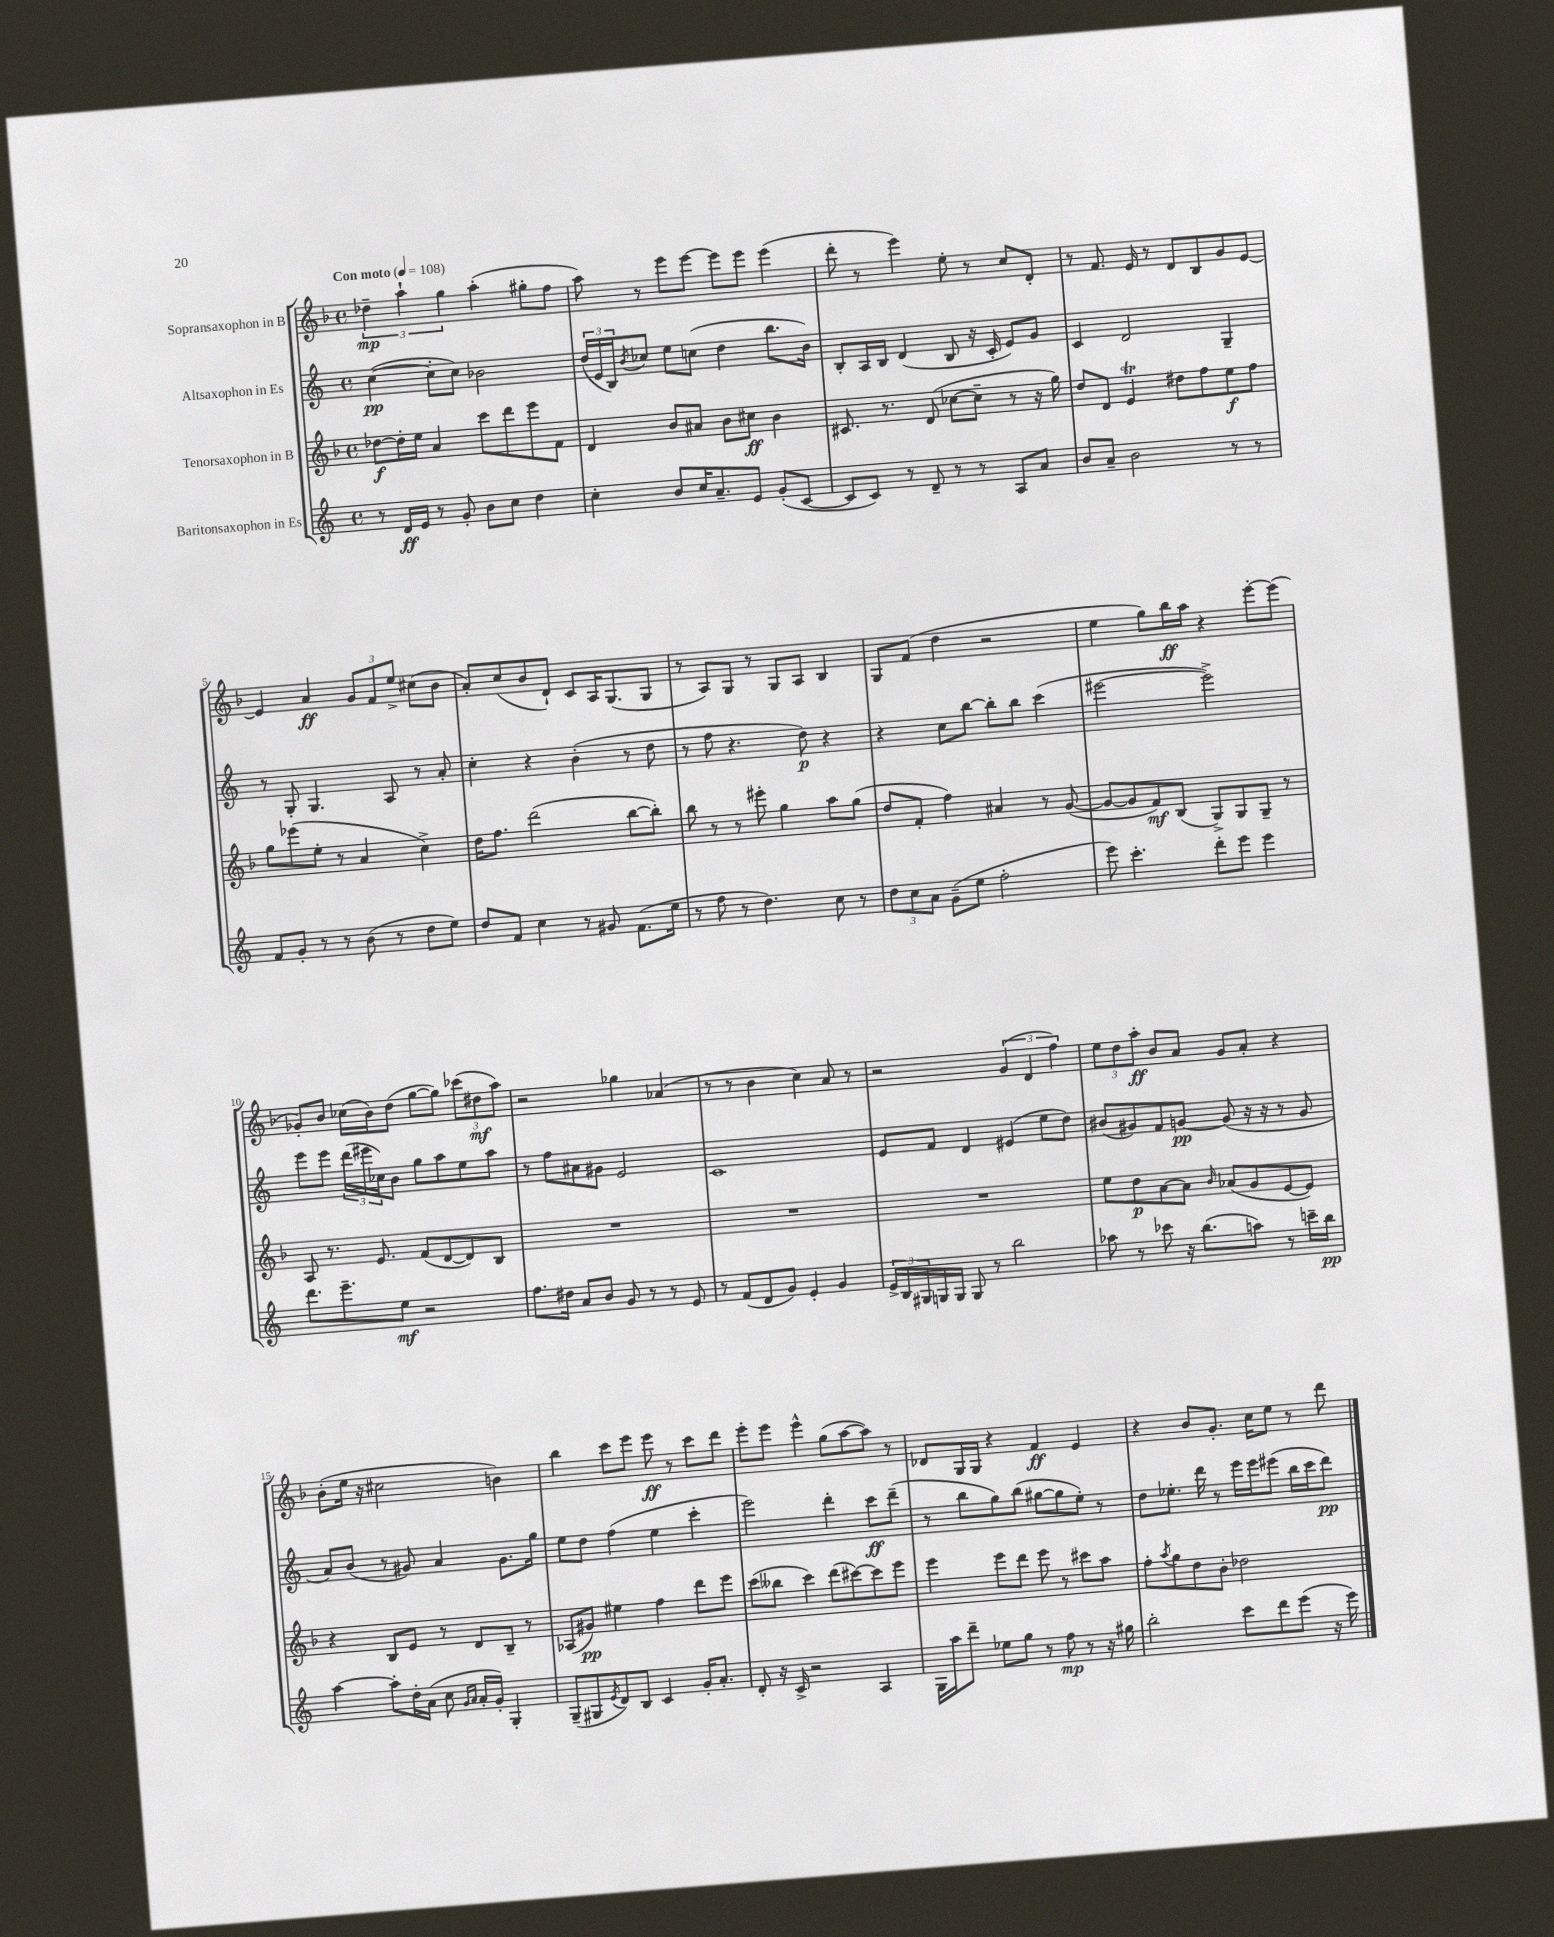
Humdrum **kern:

**kern	**kern	**kern	**kern
*staff4	*staff3	*staff2	*staff1
*clefG2	*clefG2	*clefG2	*clefG2
*k[]	*k[b-]	*k[]	*k[b-]
*M4/4	*M4/4	*M4/4	*M4/4
*met(c)	*met(c)	*met(c)	*met(c)
*MM108	*MM108	*MM108	*MM108
8r	[8dd-	([4cc	6dd-~
16d	16dd-']	.	.
.	.	.	6aa`
16e	16ee	.	.
8r	4a	8cc']	.
.	.	.	6gg
8g'	.	8cc)	.
8b	8ccc	2b-	(4aa'
8cc	8ddd	.	.
4dd	8eee	.	8gg#'
.	8f	.	8ff
=	=	=	=
4cc'	4d	(24dd	8aa)
.	.	24e	.
.	.	24B)	.
.	.	8qb	.
.	.	8cc-	8r
8b	8b-	8ee	8eee
16cc	8a#	(8cc	[8eee
8.a~	.	.	.
.	8b-	4dd	8eee]
8e	8cc#	.	8eee
(8g'	4b-	8.bb	(4eee
[8c	.	.	.
.	.	16b)	.
=	=	=	=
8c]	8.c#	8B'	8ddd'
8c)	.	16A	8r
.	8.r	16B	.
8r	.	(4d	4eee)
8d~	(8d	.	.
8r	[8cc-	8B	8ee'
8r	8cc-~]	16r	8r
.	.	16c'	.
8A	8r	8e)	8cc
8a	16r	8g	8d'
.	16gg)	.	.
=	=	=	=
8b	8dd	4c	8r
8a~	8d	.	8.f
2b	4e	2d	.
.	.	.	16e
.	.	.	8r
.	8dd#	.	8d
.	8ff	.	8B-
8r	8ee	4G~	8g
8r	8ff	.	[8e
=	=	=	=
8f	8gg	8r	4e]
8g'	(8eee-	8G'	.
8r	8ee'	4.G	4a
8r	8r	.	.
(8b	4a	.	12g
.	.	.	12f
8r	.	8A	.
.	.	.	12ee^
8dd	4cc^)	8r	(8cc#
8ee)	.	8a'	8b-
=	=	=	=
8dd	16dd	4cc'	8a')
.	8.ff	.	.
8f	.	.	(8cc
4cc	(2ddd	4r	8b-
.	.	.	8d`)
8r	.	(4b'	8c
8g#	.	.	16A
.	.	.	(8.G
(8.f	[8bb-	8r	.
.	8bb-'])	8dd	8G
16ee	.	.	.
=	=	=	=
8r	8bb-	8r	8r
8ff	8r	8ff	8A)
8r	8r	4.r	8G
4.dd)	8eee#'	.	8r
.	4gg	.	8G
.	.	8dd)	8A
8cc	8aa	4r	4B-
8r	(8gg	.	.
=	=	=	=
12dd	8dd	4r	8G
12cc	.	.	.
.	8f'	.	(8f
12a	.	.	.
(8g~	4ff)	8cc	4dd
8ee	.	[8bb	.
2ff'	4a#	8bb']	2r
.	.	8bb	.
.	8r	(4ccc	.
.	([8g	.	.
=	=	=	=
8eee)	8g_	[2eee#	4ee
4.ccc'	8g]	.	.
.	8f)	.	8gg)
.	(8B-	.	16bb-
.	.	.	16aa
8ddd'	8G^)	2eee#^])	4r
8eee	8G	.	.
4eee	8G~	.	[8eee'
.	8r	.	(8eee]
=	=	=	=
8.ddd	8A	8eee	8g-')
.	8.r	8eee	8b-
8.eee~	.	.	.
.	.	(24ddd	(16cc-
.	.	24eee#	.
.	8.e	.	16b-)
.	.	24cc-)	.
8ee	.	8b	(8dd
2r	(8f	8gg	[8gg
.	[8d	8aa	8gg])
.	8d])	8ee	(12ccc-
.	.	.	12dd#
.	8B-	8aa	.
.	.	.	12aa)
=	=	=	=
8.ff	1r	8r	2r
.	.	8ff	.
16dd#	.	.	.
8a	.	8a#	.
8b	.	8g#	.
8g	.	2e	4gg-
8r	.	.	.
8r	.	.	(4a-
8e	.	.	.
=	=	=	=
8r	1r	1c	8r
(8f	.	.	8r
8d	.	.	4b-
8g)	.	.	.
4e'	.	.	4cc)
4g	.	.	8a
.	.	.	8r
=	=	=	=
24e^	1r	8e	2r
24B	.	.	.
24G#	.	.	.
16G	.	8f	.
16G	.	.	.
8G	.	4d	.
8r	.	.	.
2bb	.	(4e#	(6g
.	.	.	6d
.	.	8ee	.
.	.	.	6ff)
.	.	8dd)	.
=	=	=	=
8aa-	8ee	(8b#	12ee
.	.	.	12dd
8r	8dd	8g#)	.
.	.	.	12aa'
8ccc-	[8a	8f	8b-
16r	8a]	[8g	8a
(8.bb	.	.	.
.	16qqb-	.	.
.	(8a-	(8g]	8g
8aa)	8g	16r	8a'
.	.	16r	.
8r	[8e	8r	4r
16ccc~	8e])	8g	.
16bb	.	.	.
=	=	=	=
[4aa	4r	8a)	(8b-'
.	.	(8b	16ee
.	.	.	16r
8aa']	8B-	8r	2cc#
16dd'	8e	8g#)	.
(16a	.	.	.
8cc	8r	4a	.
16qqg	.	.	.
16qqa	.	.	.
16a'	8d	.	.
16g')	.	.	.
4G'	8B-~	8.g#	4b)
.	8r	.	.
.	.	16gg	.
=	=	=	=
(8G~	(8A-	8ee	4bb-
8G#	8g#)	8dd	.
8qe	.	.	.
8d)	4ee#	(4ff	8ccc
8B	.	.	8eee
4c	4ff	4ee	8eee
.	.	.	8r
16g'	8ddd	4ccc'	8ccc
8.a'	.	.	.
.	8eee	.	8ddd
=	=	=	=
8d'	(8ccc	2eee)	8eee'
16r	8bb--	.	8eee
16c^	.	.	.
2r	4ccc)	.	4eee^^
.	(8ddd	4ddd'	(8gg
.	[8ccc#)	.	[8aa
4A	8ccc#]	8ccc	8aa])
.	8eee	(8ddd~	8r
=	=	=	=
16G	4eee	8r	8d-
16aa	.	.	.
8ddd~	.	8bb	16G
.	.	.	16G
8ee-	8eee	8gg)	4r
8gg	8ddd	(8bb	.
8r	8eee	[8gg#	4f
8ff	8r	8gg#]	.
8r	8ccc#	8ee')	4e
16r	8aa	8r	.
16gg#	.	.	.
=	=	=	=
2bb'	8ff'	8dd	4r
.	8qaa	.	.
.	8gg	8.ee-'	.
.	8dd	.	8b-
.	.	16ddd	.
.	8b-'	8r	8.g'
8ccc	2dd-	16eee	.
.	.	16eee	16cc
8ddd	.	(8eee#	8ee
(8eee	.	16bb	8r
.	.	16ccc	.
16r	.	8ddd)	8ddd
16eee)	.	.	.
==	==	==	==
*-	*-	*-	*-
